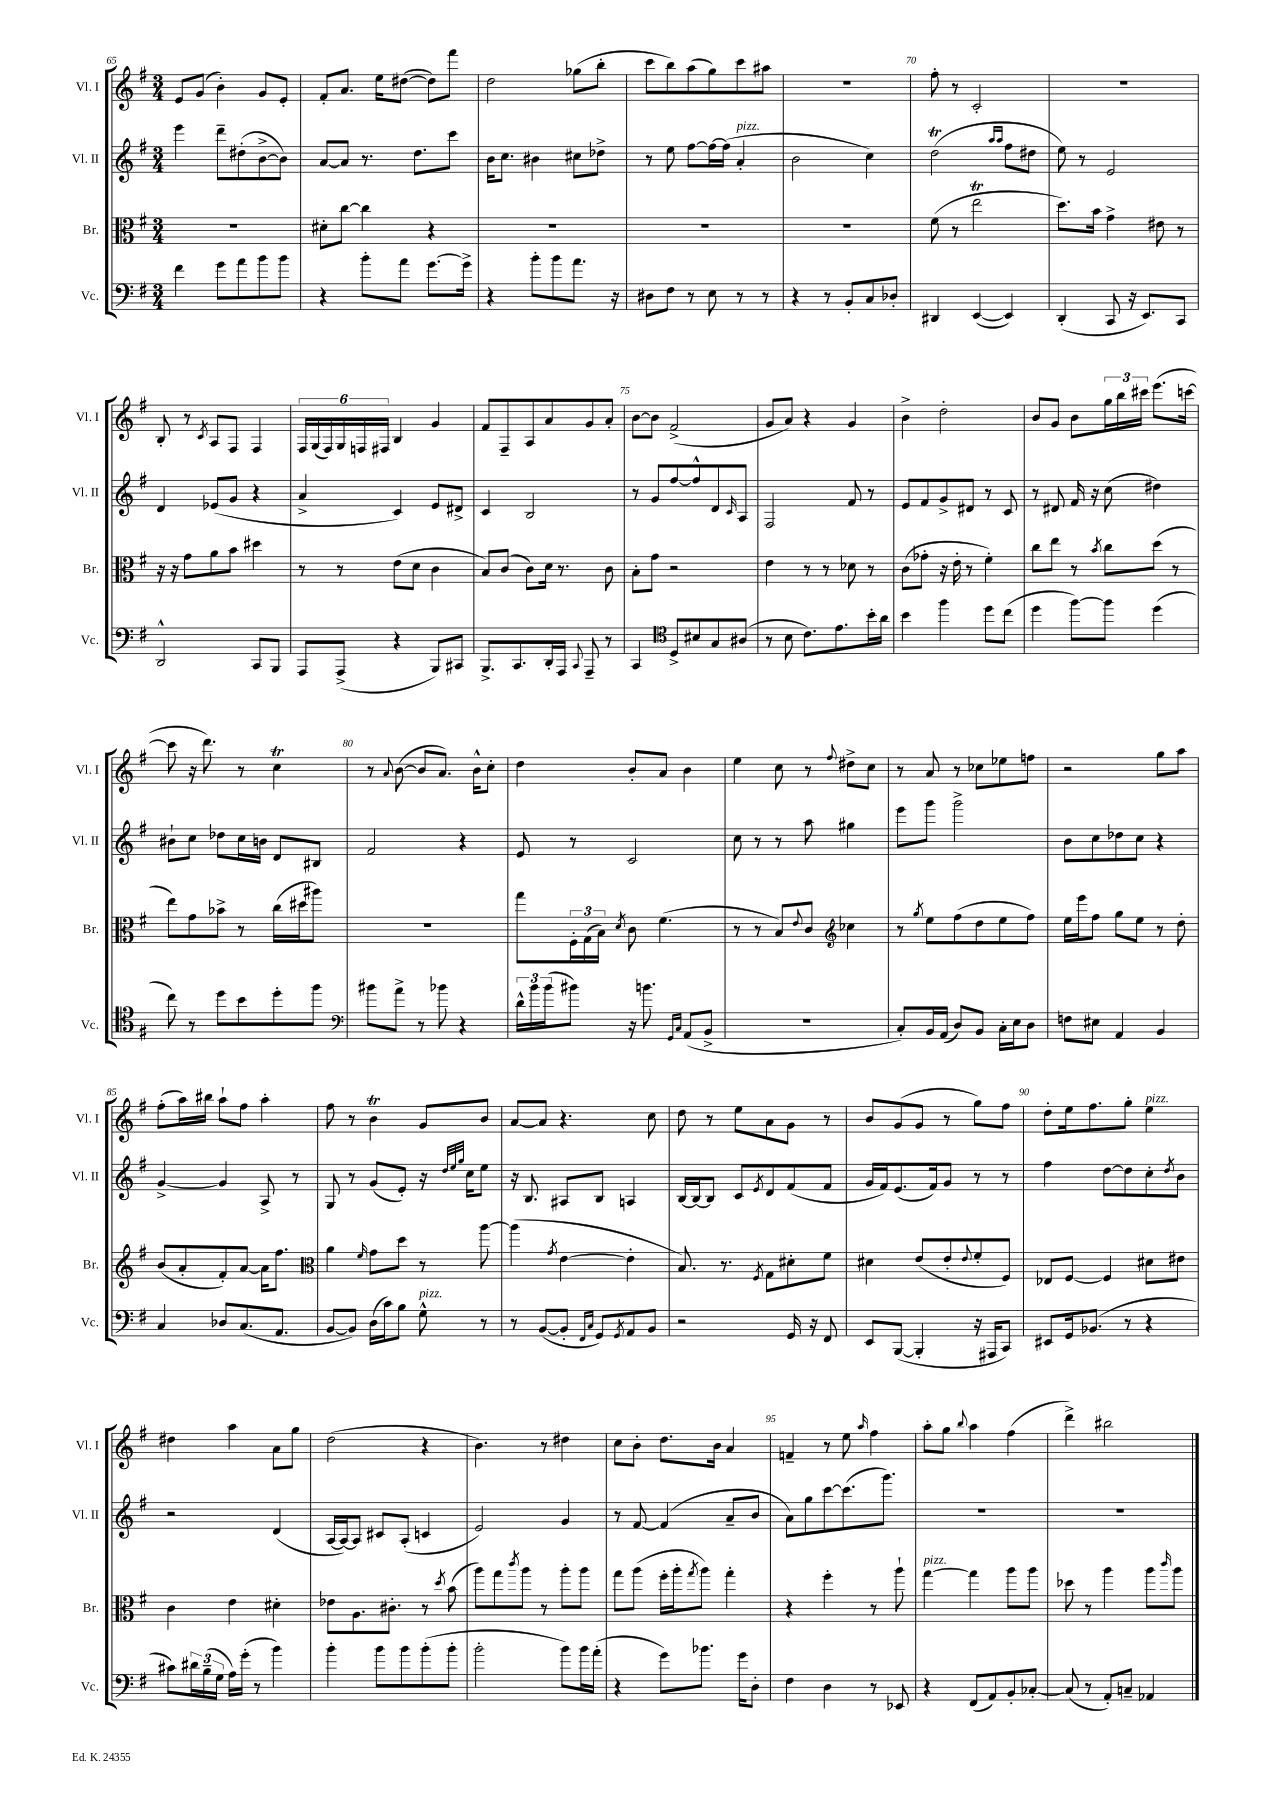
<<
\new StaffGroup <<
\new Staff = "s0" \with { instrumentName = "Vl. I" shortInstrumentName = "Vl. I" } {
    \clef treble \key g \major \numericTimeSignature \time 3/4
    e'8 g'8( b'4-.) g'8 e'8-. |
    fis'8-. a'8. e''16 dis''8~( dis''8) fis'''8 |
    d''2 ges''8( b''8-. |
    c'''8 b''8) a''8( g''8) c'''8 ais''8 |
    R2. |
    fis''8-. r8 c'2-. |
    R2. |
    b8-. r8 \acciaccatura { c'8 } a8 fis8 fis4 |
    \tuplet 6/4 { fis16 g16( fis16) g16 f16 fis16 } b4 g'4 |
    fis'8 fis8-- a8 a'8 g'8 a'8-. |
    b'8~ b'8 fis'2->( |
    g'8 a'8) r4 g'4 |
    b'4-> d''2-. |
    b'8 g'8 b'8 \tuplet 3/2 { g''16 b''16 cis'''16 } e'''8.( c'''16~ |
    c'''8 r16 d'''8.) r8 c''4\trill |
    r8 \appoggiatura { a'8 } b'8~( b'8 a'8.) b'16-^ c''8-. |
    d''4 b'8-. a'8 b'4 |
    e''4 c''8 r8 \appoggiatura { fis''8 } dis''8-> c''8 |
    r8 a'8 r8 ces''8 ees''8 f''8 |
    r2 g''8 a''8 |
    fis''8-.( a''16) bis''16 a''8-! fis''8 a''4-. |
    fis''8 r8 b'4\trill g'8 b'8 |
    a'8~ a'8 r4. c''8 |
    d''8 r8 e''8 a'8 g'8 r8 |
    b'8 g'8( g'8 r8 g''8) fis''8 |
    d''8-. e''16 fis''8. g''8-. e''4^\markup { \italic "pizz." } |
    dis''4 a''4 a'8 g''8 |
    d''2( r4 |
    b'4.) r8 dis''4 |
    c''8 b'8-. d''8. b'16 a'4 |
    f'4-- r8 e''8 \grace { a''16 } fis''4 |
    a''8-. g''8 \appoggiatura { b''8 } a''4 fis''4( |
    d'''4->) bis''2 \bar "|." |
}
\new Staff = "s1" \with { instrumentName = "Vl. II" shortInstrumentName = "Vl. II" } {
    \clef treble \key g \major \numericTimeSignature \time 3/4
    e'''4 d'''8-- dis''8-.( b'8~-> b'8) |
    a'8~ a'8 r8. d''8. c'''8 |
    b'16 c''8. bis'4 cis''8 des''8-> |
    r8 e''8 fis''8~ fis''16~ fis''16( a'4-.^\markup { \italic "pizz." } |
    b'2 c''4) |
    d''2\trill( \grace { a''16 a''16 } fis''8 dis''8 |
    e''8) r8 e'2 |
    d'4 ees'8( g'8 r4 |
    a'4-> c'4) e'8 dis'8-> |
    c'4 b2 |
    r8 g'8 fis''8~ fis''8-^ d'8 \grace { c'16 } a8 |
    fis2 fis'8 r8 |
    e'8 fis'8 g'8-> dis'8 r8 c'8 |
    r8 dis'8 fis'16 r16 c''8( dis''4) |
    bis'8-! c''8 des''8 c''16 b'16 d'8 bis8 |
    fis'2 r4 |
    e'8 r8 c'2 |
    c''8 r8 r8 a''8 gis''4 |
    e'''8 g'''8 g'''2-> |
    b'8 c''8 des''8 c''8 r4 |
    g'4~-> g'4 a8-> r8 |
    g8 r8 g'8( e'8-.) r16 \grace { d''32 e''32 g''32 } c''16 e''8 |
    r16 b8. ais8 b8 a4 |
    b16~ b16~ b8 c'8 \acciaccatura { e'8 } d'8 fis'8( fis'8 |
    g'16 fis'16) e'8.( fis'16) g'8 r8 r8 |
    fis''4 d''8~ d''8 c''8-. \acciaccatura { d''8 } b'8 |
    r2 d'4( |
    a16~ a16~) a8 cis'8 a8-.( c'4 |
    e'2) g'4 |
    r8 fis'8~ fis'4( a'8-- b'8 |
    a'8) g''8 c'''8~ c'''8.( g'''8.) |
    R2. |
    R2. \bar "|." |
}
\new Staff = "s2" \with { instrumentName = "Br." shortInstrumentName = "Br." } {
    \clef alto \key g \major \numericTimeSignature \time 3/4
    R2. |
    dis'8-. c''8~ c''4 r4 |
    R2. |
    R2. |
    R2. |
    fis'8( r8 e''2\trill |
    d''8.) b'16 g'4-> eis'8 r8 |
    r16 r16 g'8 a'8 b'8 dis''4 |
    r8 r8 e'8( d'8 c'4 |
    b8) c'8( c'8) d'16 r8. c'8 |
    b8-. g'8 r2 |
    e'4 r8 r8 des'8 r8 |
    c'8( ges'8-. r16 e'16-. r8 fis'4-.) |
    c''8 e''8 r8 \acciaccatura { b'8 } c''8 d''8( r8 |
    e''8) g'8 bes'8-> r8 c''16( dis''16 ais''8) |
    R2. |
    g''8 \tuplet 3/2 { fis16-. g16( b16) } \acciaccatura { d'8 } c'8 fis'4.( |
    r8 r8 b8) \appoggiatura { e'8 } c'8 \clef treble ces''4 |
    r8 \acciaccatura { g''8 } e''8 fis''8( d''8 e''8 fis''8) |
    e''16 e'''16 fis''8 g''8 e''8 r8 d''8-. |
    b'8( a'8-. fis'8-.) a'8~ a'16 fis''8. |
    \clef alto a'4 \grace { fis'16 } g'8 d''8 r8 a''8~ |
    a''4( \acciaccatura { g'8 } e'4~ e'4-. |
    b8.) r8. \acciaccatura { fis8 } g8 dis'8-. fis'8 |
    dis'4 e'8( e'8-. \appoggiatura { e'8 } fis'8-. fis8) |
    ees8 fis8~ fis4 dis'8 eis'8 |
    c'4 e'4 dis'4-. |
    ees'8 a8. cis'8.-. r8 \acciaccatura { d''8 } b'8( |
    a''8) g''8 \acciaccatura { c'''8 } a''8 r8 a''8-. a''8 |
    g''8 a''8( fis''16-. a''16-. \acciaccatura { g''8 } a''8) g''4-. |
    r4 fis''4-. r8 a''8-! |
    g''4~^\markup { \italic "pizz." } g''4 a''8 a''8 |
    des''8 r8 a''4 a''8 \grace { c'''16 } a''8 \bar "|." |
}
\new Staff = "s3" \with { instrumentName = "Vc." shortInstrumentName = "Vc." } {
    \clef bass \key g \major \numericTimeSignature \time 3/4
    fis'4 g'8 a'8 b'8 b'8 |
    r4 b'8-. a'8 g'8.~ g'16-> |
    r4 b'8-. b'8 a'8. r16 |
    dis8 fis8 r8 e8 r8 r8 |
    r4 r8 b,8-. c8 des8-. |
    dis,4 e,4~( e,4) |
    d,4-.( c,8 r16 e,8.) c,8 |
    d,2-^ c,8 b,,8 |
    a,,8 a,,8->( r4 b,,8) cis,8 |
    b,,8.-> c,8. d,16-. a,,16 \appoggiatura { c,8 } a,,8-- r8 |
    c,4 \clef tenor d8-> bis8 g8 ais8( |
    r8 b8 c'8.) e'8. b'16-. a'16 |
    b'4 fis''4 d''8 c''8( |
    d''4 fis''8~) fis''8 d''4( |
    c''8) r8 d''8 b'8 d''8-. fis''8 |
    \clef bass bis'8 a'8-> r8 bes'8 r4 |
    \tuplet 3/2 { d'16-^ b'16 b'16( } bis'8) r16 b'8. \grace { g,16 c16 } a,8( b,8-> |
    R2. |
    c8-.) b,16 a,16( d8) b,8 c16-. e16 d8 |
    f8 eis8 a,4 b,4 |
    c4 des8 c8.( a,8. |
    b,8~ b,8) d16( c'16) b8 g8-^^\markup { \italic "pizz." } r8 |
    r8 b,8~( b,8-. \grace { fis,16 c16 } g,8) \acciaccatura { g,8 } a,8 b,8 |
    r2 g,16 r16 fis,8 |
    e,8 b,,8~( b,,4-. r16 ais,,16 c,8) |
    eis,8 g,16 bes,8.( r8 r4 |
    cis'8) \tuplet 3/2 { dis'16 b16--( g16 } a16) g'16-.( r8 b'4) |
    b'4-. b'8 b'8 b'8-.( b'8-. |
    b'2-. b'8) b'16 a'16-.( |
    r4 g'8) bes'8. g'16 d8-. |
    fis4 d4 r8 ees,8 |
    r4 fis,8( a,8) b,8-. ces8~-. |
    ces8( r8 a,8-.) c8-- aes,4 \bar "|." |
}
>>
>>
\layout { \context { \Score currentBarNumber = #65 \override BarNumber.break-visibility = ##(#f #t #t) barNumberVisibility = #(every-nth-bar-number-visible 5) } }
